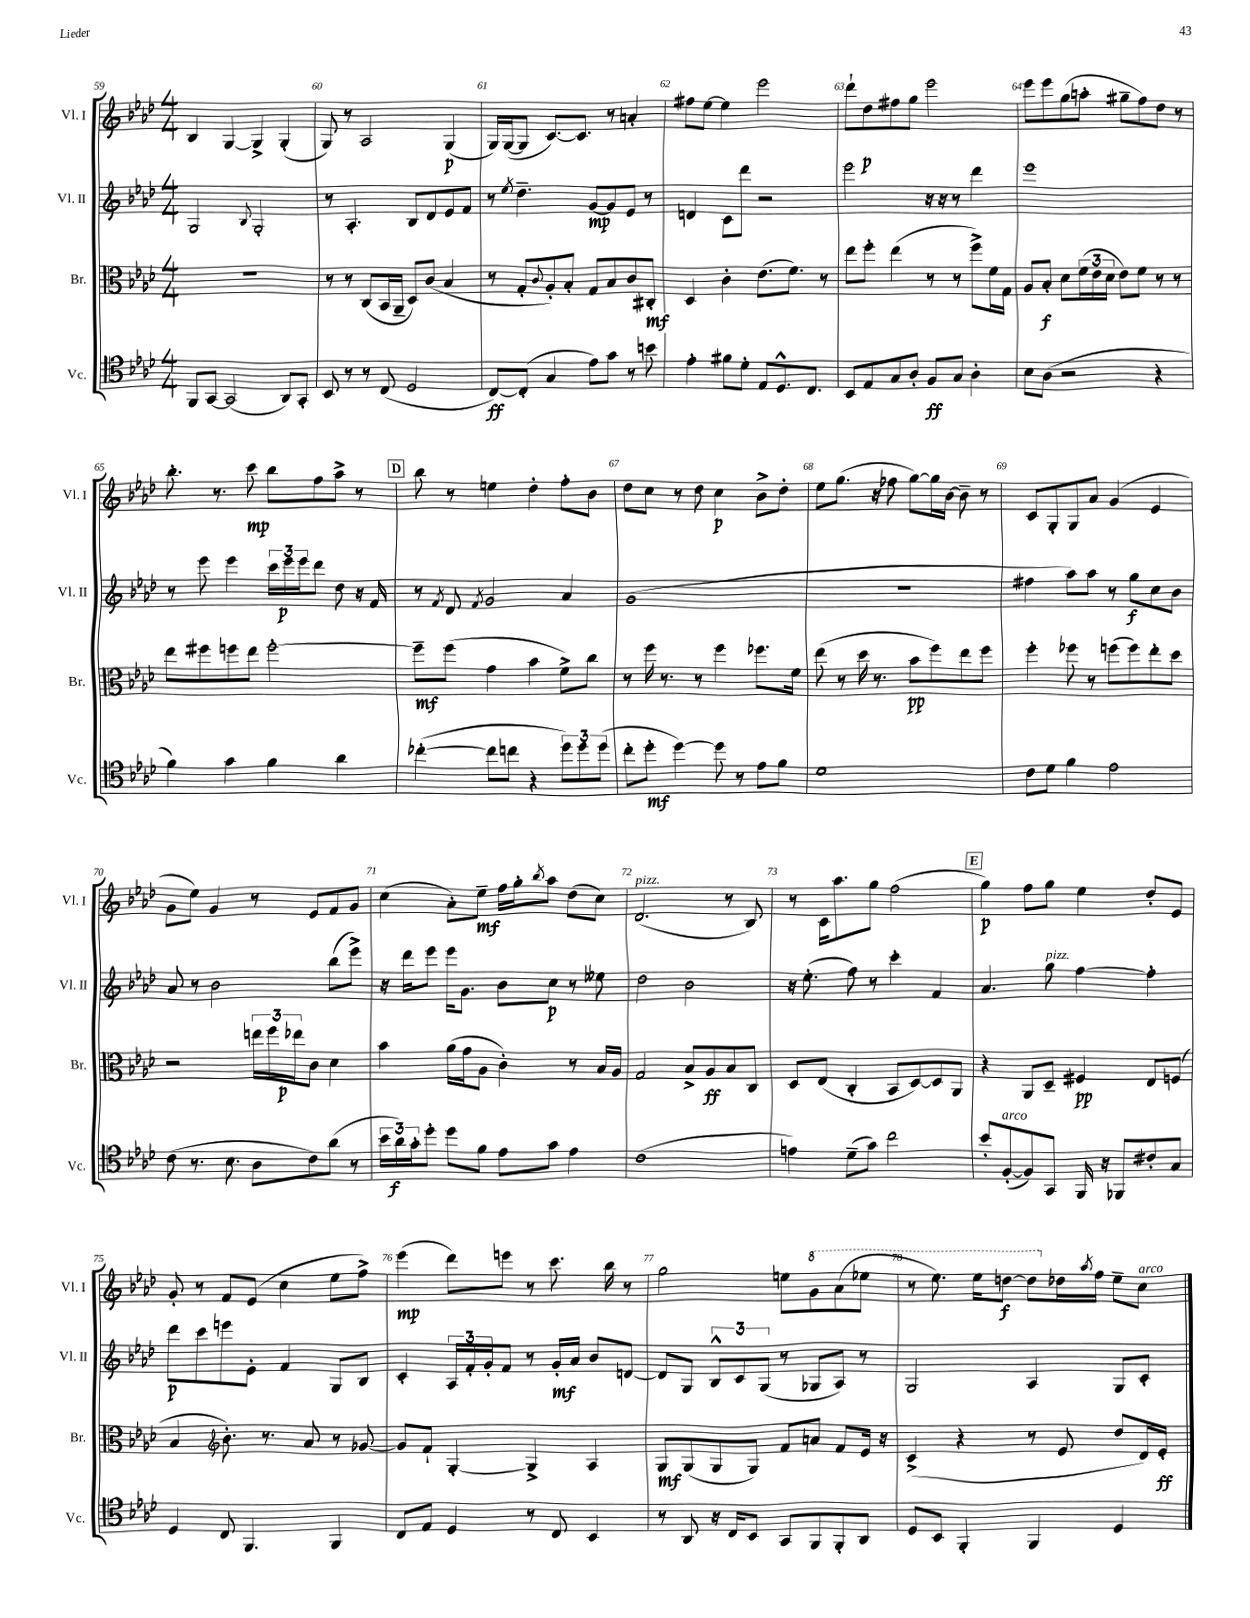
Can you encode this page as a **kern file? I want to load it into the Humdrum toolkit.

**kern	**kern	**kern	**kern
*staff4	*staff3	*staff2	*staff1
*clefC4	*clefC3	*clefG2	*clefG2
*k[b-e-a-d-]	*k[b-e-a-d-]	*k[b-e-a-d-]	*k[b-e-a-d-]
*M4/4	*M4/4	*M4/4	*M4/4
8FF	1r	2G	4B-
[8GG	.	.	.
(2GG]	.	.	[4G
.	.	8qqB-	.
.	.	2G'	4G^]
8AA-)	.	.	(4G'
8GG'	.	.	.
=	=	=	=
8BB-	8r	8r	8G)
8r	8r	4.A-'	8r
8r	(8C	.	2A-
(8C	16BB-	.	.
.	16AA-~	.	.
2D-	8D-)	8B-	.
.	(8c	8d-	.
.	4B-	8e-	(4G
.	.	8f	.
=	=	=	=
[8C)	8r	8r	16G)
.	.	.	([16G
.	.	8qee-	.
(8C']	8G'	4.dd-~	8G]
.	8qqc	.	.
4G	8A-')	.	[8.c)
.	8B-'	.	.
.	.	.	8.c]
8e-)	8G	[8g	.
8g	8B-	8g]	8r
8r	8c	8e-	4a'
8b	8C#'	8r	.
=	=	=	=
4e-'	4D-	4d	8ff#
.	.	.	[8ee-
8f#	4c'	8c	4ee-]
8d-'	.	8ddd-	.
8E-	(8.e-	2r	2eee-
8.D-^^	.	.	.
.	8.f)	.	.
8.C	.	.	.
.	8r	.	.
=	=	=	=
8BB-	8ee-	2eee-	8ddd-`
8E-	8ff'	.	8dd-
8G	(4ee-	.	8ff#
8A-'	.	.	8gg
8F	8r	16r	2eee-
.	.	16r	.
8G	8r	8r	.
4A-'	8ff^)	4ddd-	.
.	16f	.	.
.	16G	.	.
=	=	=	=
8B-	8A-	1eee-	8eee-
(8A-	8B-'	.	8eee-
2r	8d-	.	(8gg
.	(24f	.	8aa'
.	24e-	.	.
.	24d-	.	.
.	8e-)	.	8gg#~
.	8f	.	8ff)
4r	8r	.	8dd-
.	8r	.	8r
=	=	=	=
4f)	8ee-	8r	8.bb-'
.	8ff#	8eee-	.
.	.	.	8.r
4g	8ff	4eee-	.
.	8ee-	.	8ccc
4f	[2ff'	24ccc	8bb-
.	.	24eee-	.
.	.	24eee-	.
.	.	8ddd-	8ff
4a-	.	8dd-	8aa-^
.	.	16r	8r
.	.	16f	.
=	=	=	=
([4cc-'	8ff~]	8r	8bb-
.	.	8qf	.
.	(8ff	8d-	8r
.	.	8qf	.
8cc-]	4g	2g	4ee
8cc	.	.	.
4r	4b-	.	4dd-'
12dd-)	8f^)	4a-	8ff'
12dd-	.	.	.
.	8cc	.	8b-
(12dd-	.	.	.
=	=	=	=
8cc'	8r	(1g	8dd-
8dd-'	16ff	.	8cc
.	8.r	.	.
[4dd-)	.	.	8r
.	8r	.	8dd-
8dd-]	4ff	.	4cc
8r	.	.	.
8e-	8.ff-	.	8b-^
8f	.	.	8dd-'
.	16f	.	.
=	=	=	=
1d-	(8ee-	1r	8ee-
.	8r	.	(8.gg
.	16dd-	.	.
.	8.r	.	16r
.	.	.	8ff-
.	8b-	.	[8gg)
.	8ff)	.	16gg]
.	.	.	[16b-
.	8ee-	.	8b-~]
.	8ff	.	8r
=	=	=	=
8c	4ff'	4ff#	8c
8d-	.	.	8G'
4f	8ff-	8aa-)	8G
.	8r	8aa-	8a-
2e-	(8ff	8r	(4g
.	8ff)	8gg	.
.	8ee-'	8cc	4e-
.	8dd-	8b-	.
=	=	=	=
(8c	2r	8a-	8g
8.r	.	8r	8ee-)
.	.	2b-	4g
8.B-	.	.	.
8A-	24ee	.	8r
.	24ff	.	.
.	24ee-	.	.
8c)	8c	.	8e-
(8a-	4d-	(8bb-	8f
8r	.	8eee-^)	8g
=	=	=	=
24b-	4b-	16r	(4cc
24a-)	.	.	.
.	.	16ddd-	.
24g'	.	.	.
8dd-'	.	8eee-	.
8dd-	(16a-	16eee-	8a-')
.	16g	8.g	.
8f	8A-	.	8ee-~
8e-	4c')	8b-	16ff
.	.	.	16gg'
.	.	.	8qbb-
8g	.	8cc	8aa-
4e-	8r	8r	(8dd-
.	16B-	8ee--	8cc)
.	16A-	.	.
=	=	=	=
(1c	2G	2dd-	(2.d-
.	8B-^	2b-	.
.	8A-	.	.
.	8B-	.	8r
.	8C	.	8B-)
=	=	=	=
4e)	8D-	16r	8r
.	.	(8.ee-'	.
.	(8E-	.	16c
.	.	.	8.aa-
(8d-~	4C'	8ff)	.
8g)	.	8r	8gg
2cc	8BB-	4ccc'	(2ff
.	[8D-)	.	.
.	8D-]	4f	.
.	8AA-	.	.
=	=	=	=
8b-'	4r	4.a-	4gg)
([8F'	.	.	.
8F])	8AA-	.	8ff
8GG	8D-~	8gg	8gg
16FF	4F#	[4ff	4ee-
16r	.	.	.
8FF-	.	.	.
8c#'	8E-	4ff']	8dd-'
8G	(8F	.	8e-
=	=	=	=
4D-	4B-	8ddd-	8g'
.	.	8ccc	8r
*	*clefG2	*	*
8C	8.b-')	8eee	8f
4.FF	.	8e-'	(8e-
.	8.r	.	.
.	.	4f	4cc
.	8a-	.	.
4FF	8r	8G	8ee-
.	[8g-	8B-	8ff^)
=	=	=	=
8C	8g-]	4c'	(4eee-
8E-	8f`	.	.
4D-	[4G'	24A-	8ddd-)
.	.	24f'	.
.	.	24g'	.
.	.	8f	8eee
8r	4G^]	8r	8r
8C	.	16g'	8.ccc
.	.	16a-	.
4BB-	4A-	8b-	.
.	.	.	16bb-
.	.	[8d	8r
=	=	=	=
8r	8G	8d]	2gg
8AA-	(8G	8G	.
16r	8G	12B-^^	.
16C	.	.	.
.	.	12c	.
8BB-	8G)	.	.
.	.	(12G	.
8GG	8f	8r	8ee
8FF	8a	8G-	8gg
8FF'	8f	8A-)	(8aa-
8AA-	16e-	8r	8eee-
.	16r	.	.
=	=	=	=
8D-	(4c^	2G	8r
8BB-	.	.	8.eee-)
4FF'	4r	.	.
.	.	.	16eee-
.	.	.	[8ddd
4FF	8r	4A-	8ddd]
.	8e-	.	16dd-
.	.	.	8qaa-
.	.	.	16ff
4D-	8dd-	8G	8ee-~
.	16d-)	8c'	8cc
.	16e-'	.	.
==	==	==	==
*-	*-	*-	*-
